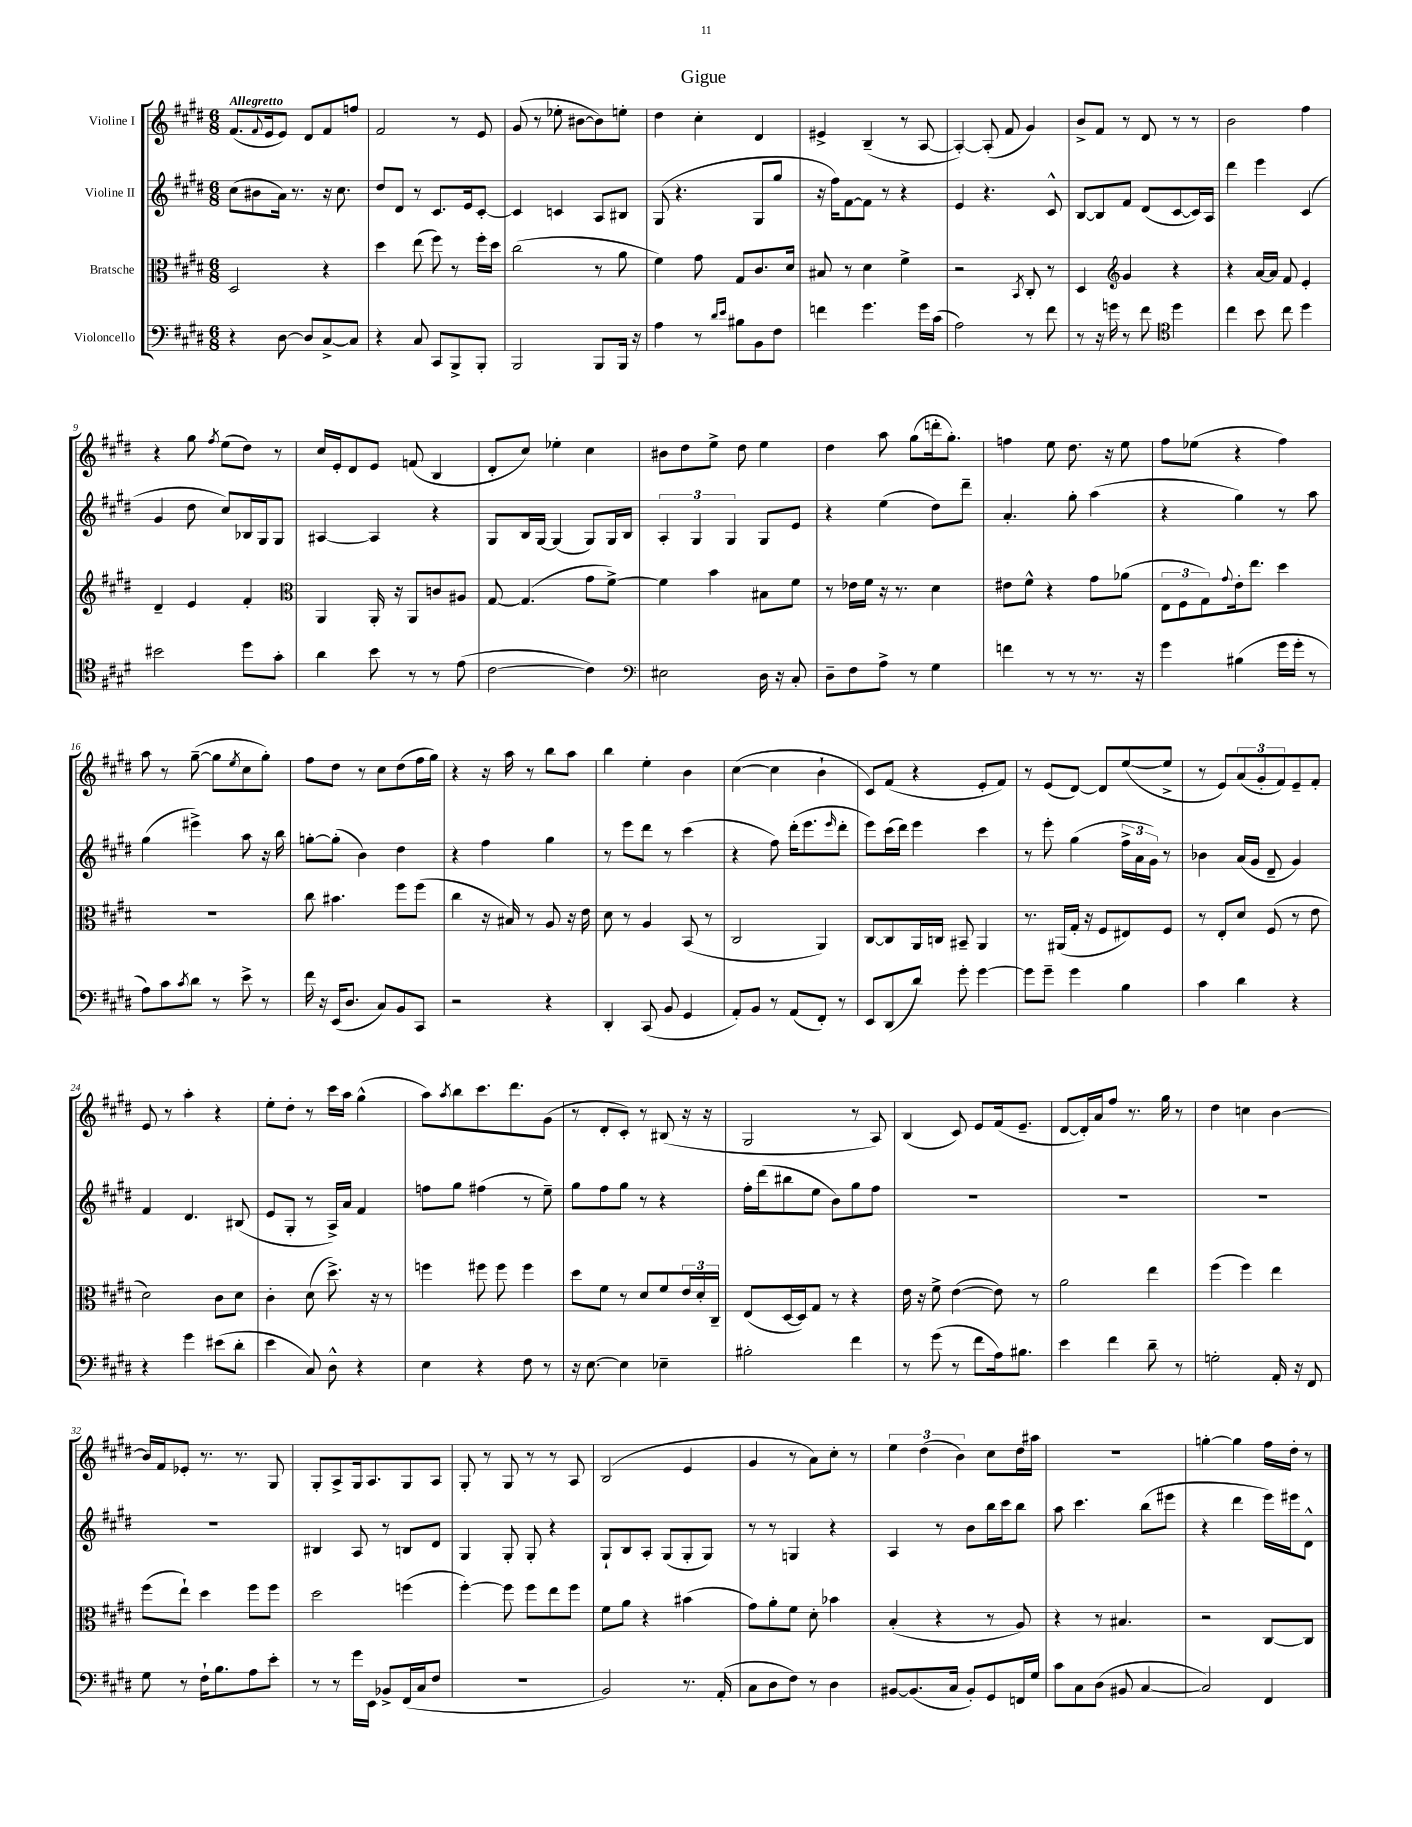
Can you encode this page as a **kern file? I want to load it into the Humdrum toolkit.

**kern	**kern	**kern	**kern
*part4	*part3	*part2	*part1
*staff4	*staff3	*staff2	*staff1
*I"Violoncello	*I"Bratsche	*I"Violine II	*I"Violine I
*clefF4	*clefC3	*clefG2	*clefG2
*k[f#c#g#d#]	*k[f#c#g#d#]	*k[f#c#g#d#]	*k[f#c#g#d#]
*M6/8	*M6/8	*M6/8	*M6/8
=1	=1	=1	=1
!	!	!	!LO:TX:a:B:t=Allegretto
4r	2D#/	(8cc#\L	(8.f#/L
.	.	8b#X\	.
.	.	.	8qqf#/
.	.	.	16e/k
[8D#\	.	16a\Jk)	8e/J)
.	.	8.r	.
8D#/L]	.	.	8d#/L
[8C#^/	4r	16r	8f#/
.	.	8.cc#\	.
8C#/J]	.	.	8ffn/J
=2	=2	=2	=2
4r	4dd#\	8dd#/L	2f#/
.	.	8d#/J	.
8C#/	(8ee\	8r	.
8CC#/L	8ff#\)	8.c#/L	.
8BBB^/	8r	.	8r
.	.	16e/k	.
8BBB'/J	16ff#'\LL	[8c#'/J	8e/
.	16dd#\JJ	.	.
=3	=3	=3	=3
2BBB/	(2cc#\	4c#/]	(8g#/
.	.	.	8r
.	.	4cn/	8ee-X'\
.	.	.	[8b#X\L
8BBB/L	8r	8A/L	8b#\])
16BBB/Jk	8a\	8B#X/J	8een'\J
16r	.	.	.
=4	=4	=4	=4
4A\	4f#\)	(8G#/	4dd#\
.	.	4.r	.
8r	8g#\	.	4cc#'\
16qqd#/LL	.	.	.
16qqe/JJ	.	.	.
8B#X\L	8G#/L	.	.
8BB\	8.c#/	8G#/L	4d#/
8F#\J	.	8gg#/J	.
.	16d#/Jk	.	.
=5	=5	=5	=5
4fn\	8B#X/	16r	4e#X^/
.	.	16ff#\KL)	.
.	8r	[8f#\	.
4.g#\	4d#\	8f#\J]	(4B~/
.	.	8r	.
.	4f#^\	4r	8r
16g#\LL	.	.	[8A/
(16c#\JJ	.	.	.
=6	=6	=6	=6
2A\)	2r	4e/	4A'/_)
.	.	4.r	(8A'/]
.	.	.	8f#/
.	8qBB/	.	.
8r	8C#'/	.	4g#/)
8f#\	8r	8c#^^/	.
=7	=7	=7	=7
8r	4D#/	[8B/L	8b^/L
16r	.	8B/]	8f#/J
16gn\	.	.	.
*	*clefG2	*	*
8r	4g#/	8f#/J	8r
8f#\	.	(8d#/L	8d#/
*clefC4	*	*	*
4dd#\	4r	[8c#/	8r
.	.	16c#/L])	8r
.	.	16A/JJ	.
=8	=8	=8	=8
4cc#\	4r	4ddd#\	2b\
8b\	[16a/LL	4eee\	.
.	16a/JJ]	.	.
8cc#\	8f#/	.	.
4dd#\	4e'/	(4c#/	4ff#\
!!LO:LB:g=z
=9	=9	=9	=9
2b#X\	4d#~/	4g#/	4r
.	4e/	8dd#\	8gg#\
.	.	.	8qff#/
.	.	8cc#/L)	(8ee\L
8dd#\L	4f#'/	16B-X/L	8dd#\J)
.	.	16G#/J	.
8g#'\J	.	8G#/J	8r
=10	=10	=10	=10
*	*clefC3	*	*
4a\	4AA/	[4A#X/	16cc#/LL
.	.	.	16e'/J
.	.	.	8d#/
8b\	16AA'/	4A#/]	8e/J
.	16r	.	.
8r	8AA/L	.	(8fn/
8r	8cn/	4r	4B/
(8e\	8A#X/J	.	.
=11	=11	=11	=11
[2c#\	[8G#/	8G#/L	8d#'/L
.	(4.G#/]	16B/L	8cc#/J)
.	.	[16G#/JJ	.
.	.	(4G#/]	4ee-X'\
4c#\])	8g#\L	8G#/L)	4cc#\
.	[8f#^\J)	16G#/L	.
.	.	16B/JJ	.
=12	=12	=12	=12
*clefF4	*	*	*
2E#X\	4f#\]	6A'/	8b#X\L
.	.	.	8dd#\
.	.	6G#/	.
.	4b\	.	8ee^\J
.	.	6G#/	.
.	.	.	8dd#\
16D#\	8B#X\L	8G#/L	4ee\
16r	.	.	.
8C#'/	8f#\J	8e/J	.
=13	=13	=13	=13
8D#~\L	8r	4r	4dd#\
8F#\	16e-X\LL	.	.
.	16f#\JJ	.	.
8A^\J	16r	(4ee\	8aa\
.	8.r	.	.
8r	.	.	(8gg#\L
4G#\	4d#\	8dd#\L)	16dddn'\k
.	.	.	8.gg#'\J)
.	.	8ddd#~\J	.
=14	=14	=14	=14
4fn\	8e#X\L	4.a'/	4ffn\
.	8f#^^\J	.	.
8r	4r	.	8ee\
8r	.	8gg#'\	8.dd#\
8.r	8g#\L	(4aa\	.
.	.	.	16r
.	(8a-X\J	.	8ee\
16r	.	.	.
=15	=15	=15	=15
4g#\	12E\L	4r	8ff#\L
.	12F#\	.	.
.	.	.	(8ee-X\J
.	12G#\)	.	.
.	8qqg#/	.	.
(4B#X\	16e'\k	4gg#\)	4r
.	8.ee\J	.	.
16g#\LL	4dd#\	8r	4ff#\)
16g#'\JJ	.	.	.
8r	.	8aa\	.
!!LO:LB:g=z
=16	=16	=16	=16
8A\L)	2.r	(4gg#\	8aa\
8c#\	.	.	8r
8qc#/	.	.	.
8d#\J	.	4eee#X^\)	([8gg#~\
8r	.	.	8gg#\L]
.	.	.	8qee/
8e^\	.	8aa\	8cc#\
8r	.	16r	8gg#'\J)
.	.	16bb\	.
=17	=17	=17	=17
16f#\	8cc#\	[8ggn'\L	8ff#\L
16r	.	.	.
(16EE/KL	4.b#X\	(8gg'\J]	8dd#\J
8.D#/J	.	.	.
.	.	4b\)	8r
8C#/L)	.	.	8cc#\L
8BB/	8ff#\L	4dd#\	(8dd#\
8CC#/J	(8ff#\J	.	16ff#\L
.	.	.	16gg#\JJ)
=18	=18	=18	=18
2r	4cc#\	4r	4r
.	16r	4ff#\	16r
.	16B#X/)	.	16aa\
.	8r	.	8r
4r	8A/	4gg#\	8bb\L
.	16r	.	8aa\J
.	16e\	.	.
=19	=19	=19	=19
4DD#'/	8d#\	8r	4bb\
.	8r	8eee\L	.
(8CC#/	4A/	8ddd#\J	4ee'\
8BB/	.	8r	.
4GG#/	(8BB/	(4ccc#\	4b\
.	8r	.	.
=20	=20	=20	=20
8AA'/L)	2C#/	4r	([4cc#\
8BB/J	.	.	.
8r	.	8ff#\)	4cc#\]
(8AA/L	.	(16ddd#'\KL	.
.	.	8.eee\	.
8FF#'/J)	4AA/)	.	4b`\
.	.	16qqeee/	.
8r	.	8ddd#'\J	.
=21	=21	=21	=21
8EE/L	[8C#/L	8eee\L)	8c#/L)
(8DD#/	8C#/]	(16ccc#\L	(8f#/J
.	.	16ddd#\JJ)	.
8d#/J)	16AA/L	4eee\	4r
.	16Cn/JJ	.	.
8g#'\	8BB#X~/	.	.
[4g#\	4AA/	4ccc#\	8e'/L
.	.	.	8f#/J)
=22	=22	=22	=22
8g#\L]	8.r	8r	8r
8g#~\J	.	8eee'\	(8e/L
.	(16AA#X/LL	.	.
4g#\	16G#'/JJ	(4gg#\	[8d#/J)
.	16r	.	.
.	8F#/L	.	8d#/L]
4B\	8E#X/)	24ff#^\LL	([8ee/
.	.	24a\	.
.	.	24g#\JJ)	.
.	8F#/J	8r	8ee^/J]
=23	=23	=23	=23
4c#\	8r	4b-X\	8r
.	8E'/L	.	8e/L)
4d#\	8d#/J	(16a/LL	(12a/
.	.	16g#/JJ	.
.	.	.	12g#'/
.	(8F#/	8d#~/	.
.	.	.	12f#/)
4r	8r	4g#/)	8e~/
.	8e\	.	8f#'/J
!!LO:LB:g=z
=24	=24	=24	=24
4r	2d#\)	4f#/	8e/
.	.	.	8r
4g#\	.	4.d#/	4aa'\
(8e#X\L	8c#\L	.	4r
8d#'\J	8d#\J	(8B#X/	.
=25	=25	=25	=25
4e\	4c#'\	8e/L	8ee'\L
.	.	8G#'/J	8dd#'\J
8C#/)	(8d#\	8r	8r
8D#^^\	8.dd#^\)	16A^/LL)	16ccc#\LL
.	.	16a/JJ	16aa\JJ
4r	.	4f#/	(4gg#^^\
.	16r	.	.
.	8r	.	.
=26	=26	=26	=26
4E\	4ffn\	8ffn\L	8aa\L)
.	.	.	8qaa/
.	.	8gg#\J	8bb\
4r	8ff#X\	(4ff#X\	8.ccc#\
.	8ff#\	.	.
.	.	.	8.ddd#\
8F#\	4ff#\	8r	.
8r	.	8ee~\)	(8g#\J
=27	=27	=27	=27
16r	8dd#\L	8gg#\L	8r
[8.E\	.	.	.
.	8f#\J	8ff#\	8d#'/L
4E\]	8r	8gg#\J	8c#'/J)
.	8d#/L	8r	8r
4E-X~\	8f#/	4r	(8B#X/
.	24e/L	.	16r
.	24d#'/	.	.
.	.	.	16r
.	24C#~/JJ	.	.
=28	=28	=28	=28
2B#X'\	(8E/L	16ff#'\LL	2G#/
.	.	(16ddd#\J	.
.	[16D#/L	8bb#X\	.
.	16D#/J])	.	.
.	8G#/J	8ee\J	.
.	8r	8b\L)	.
4f#\	4r	8gg#\	8r
.	.	8ff#\J	8A/)
=29	=29	=29	=29
8r	16e\	2.r	(4B/
.	16r	.	.
(8g#\	8f#^\	.	.
8r	([4e\	.	8c#/)
8f#\L	.	.	8e/L
16A\k)	8e\])	.	(16f#/k
8.B#X\J	.	.	8.e~/J
.	8r	.	.
=30	=30	=30	=30
4e\	2a\	2.r	[8d#/L
.	.	.	16d#'/L])
.	.	.	16a/J
4f#\	.	.	8ff#/J
.	.	.	8.r
8d#~\	4ee\	.	.
.	.	.	16gg#\
8r	.	.	8r
=31	=31	=31	=31
2Gn'\	(4ff#\	2.r	4dd#\
.	4ff#\)	.	4ccn\
16AA'/	4ee\	.	[4b\
16r	.	.	.
8FF#/	.	.	.
!!LO:LB:g=z
=32	=32	=32	=32
8G#\	(8ff#\L	2.r	16b/LL]
.	.	.	16f#/J
8r	8ee`\J)	.	8e-X'/J
16F#`\KL	4dd#\	.	8.r
8.B\	.	.	.
.	.	.	8.r
8A\	8ff#\L	.	.
8e'\J	8ff#\J	.	8G#/
=33	=33	=33	=33
8r	2dd#\	4B#X/	8G#'/L
8r	.	.	8A^/
16g#\LL	.	8A/	16G#/k
16EE\JJ	.	.	8.A/
8BB-X^/L	.	8r	.
(16FF#/L	(4ffn\	8Bn/L	8G#/
16C#/J	.	.	.
8F#/J	.	8d#/J	8A/J
=34	=34	=34	=34
2.r	[4ff#'\)	4G#/	8G#'/
.	.	.	8r
.	8ff#\]	8G#'/	8G#/
.	8ff#\L	8G#'/	8r
.	8ee\	4r	8r
.	8ff#\J	.	8A/
=35	=35	=35	=35
2BB/)	8f#\L	8G#`/L	(2B/
.	8a\J	8B/	.
.	4r	8A'/J	.
.	.	(8G#/L	.
8.r	(4b#X\	8G#'/	4e/
.	.	8G#/J)	.
(16AA'/	.	.	.
=36	=36	=36	=36
8C#\L	8g#\L)	8r	4g#/
8D#\	8a'\	8r	.
8F#\J)	8f#\J	4Gn/	8r
8r	8d#'\	.	8a\L)
4D#\	4b-X\	4r	8cc#'\J
.	.	.	8r
=37	=37	=37	=37
[8BB#X/L	(4B'/	4A/	6ee\
(8.BB#/]	.	.	.
.	.	.	(6dd#\
.	4r	8r	.
16C#/Jk	.	.	.
.	.	.	6b\)
8BB#'/L)	.	8b\L	.
8GG#/	8r	16bb\L	8cc#\L
.	.	16ccc#\J	.
16FFn/L	8A/)	8bb\J	16dd#\L
16G#/JJ	.	.	16aa#X\JJ
=38	=38	=38	=38
8c#\L	4r	8aa\	2.r
8C#\	.	4.ccc#\	.
(8D#\J	8r	.	.
8BB#X/	4.B#X/	.	.
[4C#/	.	(8bb\L	.
.	.	8eee#X\J	.
=39	=39	=39	=39
2C#/])	2r	4r	[4ggn'\
.	.	4ddd#\	4gg\]
4FF#/	[8C#/L	16eee\LL)	16ff#\LL
.	.	16eee#X\J	16dd#'\JJ
.	8C#/J]	8d#^^\J	8r
==	==	==	==
*-	*-	*-	*-
